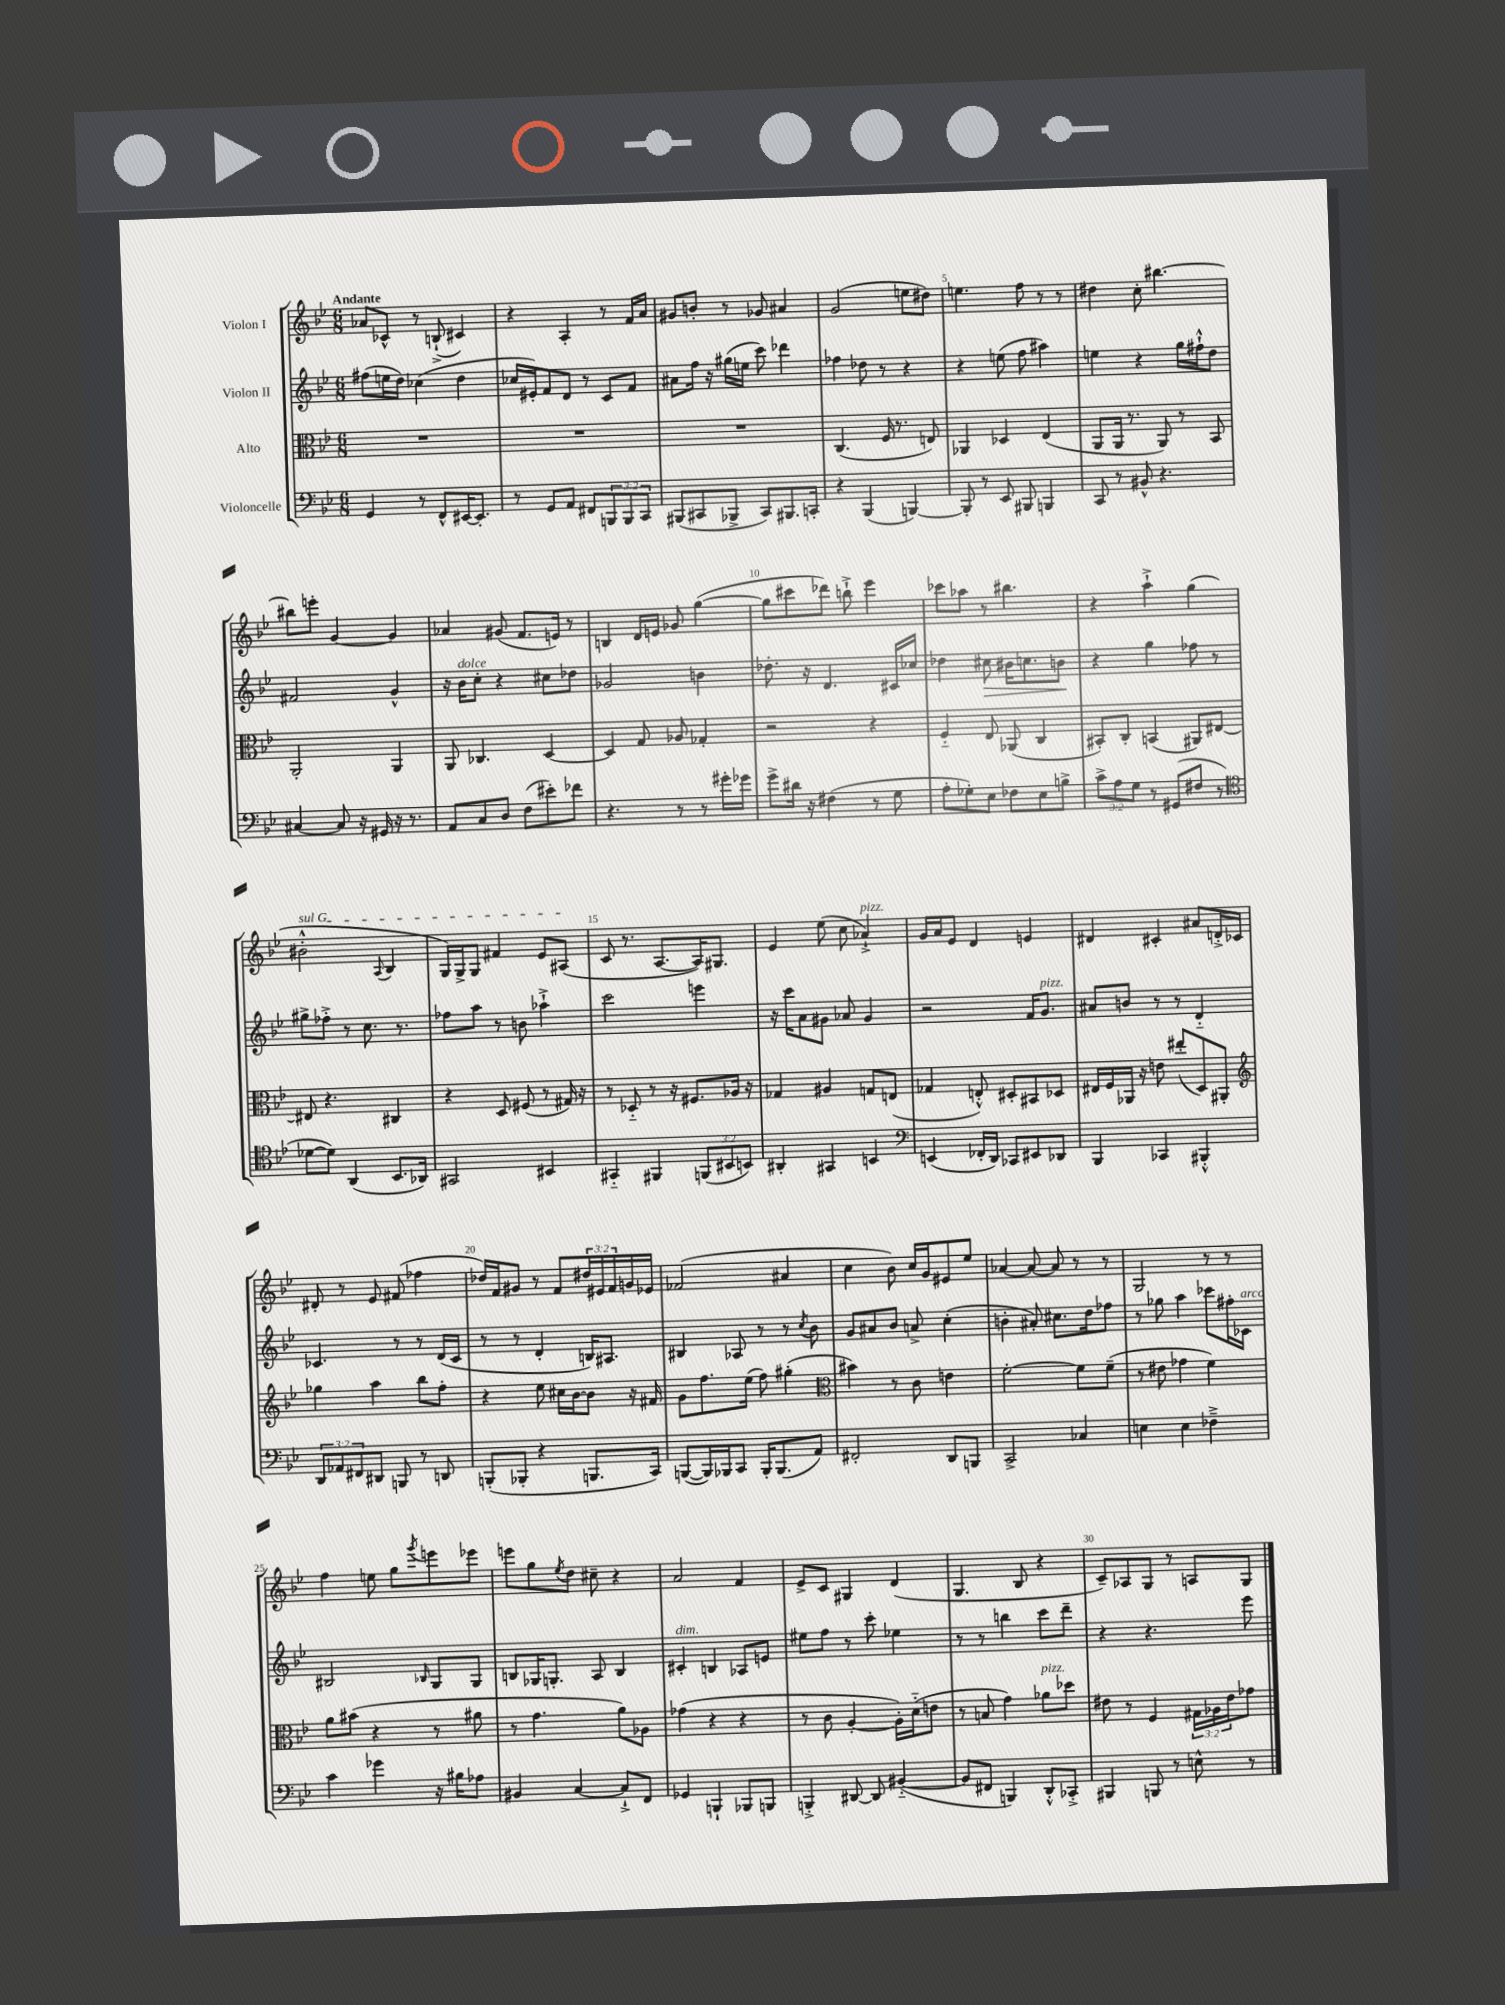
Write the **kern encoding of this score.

**kern	**kern	**kern	**dynam	**kern
*part4	*part3	*part2	*part2	*part1
*staff4	*staff3	*staff2	*staff2	*staff1
*I"Violoncelle	*I"Alto	*I"Violon II	*	*I"Violon I
*clefF4	*clefC3	*clefG2	*	*clefG2
*k[b-e-]	*k[b-e-]	*k[b-e-]	*	*k[b-e-]
*M6/8	*M6/8	*M6/8	*	*M6/8
=1	=1	=1	=1	=1
!	!	!	!	!LO:TX:a:B:t=Andante
4GG/	2.r	(8ff#X\L	.	8a-X/L
.	.	16een\L	.	8c-X^^/J
.	.	16dd\JJ)	.	.
8r	.	(4cc-X\	.	8r
8FF^^/L	.	.	.	(8Bn`^/
[16EE#X/K	.	4dd\	.	4c#X/)
8.EE#'/J]	.	.	.	.
=2	=2	=2	=2	=2
8r	2.r	16cc-X/LL	.	4r
.	.	16e#X'/J)	.	.
8GG/L	.	8f/	.	.
8AA/J	.	8d/J	.	4A'/
8FF#X/L	.	8r	.	.
12BBBn/	.	8c/L	.	8r
12BBB/	.	.	.	.
.	.	8f/J	.	16f/LL
12CC/J	.	.	.	.
.	.	.	.	16a/JJ
=3	=3	=3	=3	=3
(8BBB#X/L	2.r	8a#X\L	.	8g#X/L
8CC#X/	.	16ff\Jk	.	8bn'/J
.	.	16r	.	.
8BBB-X^/J	.	(16gg#X\LL	.	8r
.	.	16een\JJ	.	.
8CC#/L)	.	8ccc\)	.	8g-X/
8.BBB#X/	.	4ddd-X\	.	4a#X/
16CCn'/Jk	.	.	.	.
=4	=4	=4	=4	=4
4r	(4.C/	4ff-X\	.	(2g/
(4BBB-/	.	8dd-X\	.	.
.	16F/	8r	.	.
.	8.r	.	.	.
[4BBBn/)	.	4r	.	8een\L
.	8En/)	.	.	8dd#X\J)
=5	=5	=5	=5	=5
8BBB'/]	4AA-X/	4r	.	4.een\
8r	.	.	.	.
8EE-/	4D-X/	(8een\	.	.
8BBB#X/	.	8ff\	.	8ff\
4BBBn/	(4E-/	4aa#X\)	.	8r
.	.	.	.	8r
=6	=6	=6	=6	=6
8CC/	8AA/L	4een\	.	4dd#X\
8r	16AA/Jk	.	.	.
.	8.r	.	.	.
8BB#X^^/	.	4r	.	8cc'\
4.r	8AA/)	.	.	[4.bb#X\
.	8r	16gg\LL	.	.
.	.	16ff#X`^^\J	.	.
.	8BB-/	8dd\J	.	.
!!LO:LB:g=z
=7	=7	=7	=7	=7
[4C#X/	2AA'/	2f#X/	.	8bb#X\L]
.	.	.	.	8eeen'\J
8C#/]	.	.	.	[4g/
16r	.	.	.	.
16GG#X/	.	.	.	.
16r	4AA/	4g^^/	.	4g/]
8.r	.	.	.	.
=8	=8	=8	=8	=8
8AA/L	8AA/	16r	.	4a-X/
!	!	!LO:TX:a:i:t=dolce	!	!
.	.	16b-\KL	.	.
8C/	4.C-X/	8cc'\J	.	.
8D/J	.	4r	.	(8g#X/
(8F\L	.	.	.	8.f/L
8e#X'\)	[4D/	8cc#X\L	.	.
.	.	.	.	16en/Jk)
8f-X\J	.	8dd-X\J	.	8r
=9	=9	=9	=9	=9
4.r	4D/]	2g-X/	.	4Bn/
.	8G/	.	.	16d/LL
.	.	.	.	16en/JJ
8r	8A-X/	.	.	8g-X/
8r	4G-X'/	4bn\	.	([4gg\
16g#X'\LL	.	.	.	.
16g-X\JJ	.	.	.	.
=10	=10	=10	=10	=10
8g^\L	2r	8.dd-X'\	.	8gg\L]
16d#X\Jk	.	.	.	8ccc#X\
16r	.	16r	.	.
(4F#X\	.	4.d/	.	8ddd-X\J)
.	.	.	.	8bbn`^\
8r	4r	.	.	4eee-\
8G\	.	16c#X/LL	.	.
.	.	16cc-X/JJ	.	.
=11	=11	=11	=11	=11
8A'\L	4F/	4dd-X\	.	8ccc-X\L
8G-X'\)	.	.	.	8aa-X\J
!	!	!	!LO:HP:b	!
8E-\J	8E-/	8cc#X\	>	8r
8F-X\L	(8AA-X/	16b#X\KL	.	4.bb#X\
.	.	8.ccn\	.	.
8E-\	4C/	.	.	.
8Bn^\J	.	8bn\J	.	.
.	.	.	]	.
=12	=12	=12	=12	=12
12c^\L	8BB#X'/L)	4r	.	4r
12A\	.	.	.	.
.	8C'/J	.	.	.
12G\J	.	.	.	.
8r	(4BBn/	4gg\	.	4aa`^\
(8GG#X/L	.	.	.	.
8F#X/J	8AA#X/L)	8ff-X\	.	(4gg\
8r	[8E#X/J	8r	.	.
!!LO:LB:g=z
=13	=13	=13	=13	=13
*clefC4	*	*	*	*
!	!	!	!	!LO:TX:a:i:t=sul G
[8d-X\L	8E#X/]	8gg#X^\L	.	2b#X'^^\
8d-\J])	4.r	8ff-X'^\J	.	.
(4AA/	.	8r	.	.
.	.	8.cc\	.	.
.	.	.	.	8qqA/
8.BB-/L	4C#X/	.	.	4B-/
.	.	8.r	.	.
16AA-X/Jk)	.	.	.	.
=14	=14	=14	=14	=14
2GG#X/	4r	8ff-X\L	.	16G/LL)
.	.	.	.	16G^/J
.	.	8aa\J	.	8G/J
.	8D/	8r	.	4f#X/
.	(8F#X/	8bn\	.	.
4BB#X/	8r	4aa-X`^\	.	8e-/L
.	16G#X/)	.	.	(8A#X/J
.	16r	.	.	.
=15	=15	=15	=15	=15
4GG#X/	8r	2ccc\	.	8c/
.	8D-X/	.	.	8.r
4FF#X/	8r	.	.	.
.	.	.	.	[8.A/L
.	16r	.	.	.
.	8.F#X/L	.	.	.
(12FFn/L	.	4eeen\	.	16A/K])
.	.	.	.	8.G#X/J
12BB#X/	.	.	.	.
.	16A-X/Jk	.	.	.
12BBn/J)	.	.	.	.
.	16r	.	.	.
=16	=16	=16	=16	=16
4AA#X'/	4G-X/	16r	.	4e-/
.	.	16ccc\KL	.	.
.	.	8a\	.	.
4GG#X/	4A#X/	8g#X\J	.	(8ee-\
.	.	8a-X/	.	8cc\
!	!	!	!	!LO:TX:a:i:t=pizz.
4BBn/	8Gn/L	4g#/	.	4a-X`^/)
.	(8En/J	.	.	.
=17	=17	=17	=17	=17
*clefF4	*	*	*	*
(4EEn/	4G-X/	2r	.	16g/LL
.	.	.	.	16a/J
.	.	.	.	8e-/J
16FF-X'/LL	8En'^^/)	.	.	4d/
16DD/JJ)	.	.	.	.
8CC-X/L	8D#X'/L	.	.	.
8EE#X/	8BB#X/	16f/KL	.	4en/
!	!	!LO:TX:a:i:t=pizz.	!	!
.	.	8.g/J	.	.
8DD-X/J	8D-X/J	.	.	.
=18	=18	=18	=18	=18
4BBB-/	16E#X/LL	8a#X/L	.	4d#X/
.	16F/	.	.	.
.	16AA-X/JJ	8bn/J	.	.
.	16r	.	.	.
4CC-X/	8en\	8r	.	4c#X'/
.	(8ee#X'/L	8r	.	.
4BBB#X'^^/	8D/)	4d/	.	8a#X/L
.	8AA#X'/J	.	.	16dn'^/L
.	.	.	.	16c-X/JJ
!!LO:LB:g=z
=19	=19	=19	=19	=19
*	*clefG2	*	*	*
12DD/L	4gg-X\	4.c-X/	.	8d#X'/
12AA-X/	.	.	.	.
.	.	.	.	8r
12FF#X/	.	.	.	.
8DD#X/J	4aa\	.	.	8e-/
8BBBn/	.	8r	.	(8f#X/
8r	8bb-\L	8r	.	4ff-X\
8DDn/	8ff'\J	(16d/LL	.	.
.	.	16c-/JJ	.	.
=20	=20	=20	=20	=20
(8BBBn'/L	4r	8r	.	16dd-X/LL)
.	.	.	.	16f/J
8BBB-X'/J	.	8r	.	8g#X/J
4r	8ee-\	4d'/	.	8r
.	16cc#X\LL	.	.	8f/L
.	[16b-\J	.	.	.
8.BBBn/L	8b-\J]	16Bn/KL)	.	24dd#X/L
.	.	.	.	24e#X/
.	.	8.A#X/J	.	.
.	.	.	.	24f/
.	16r	.	.	16gn/
16CC/Jk)	16f#X/	.	.	16e-X/JJ
=21	=21	=21	=21	=21
([8BBBn/L	8g\L	4B#X/	.	(2f-X/
16BBB/L])	8.ff\	.	.	.
16BBB-X/J	.	.	.	.
8CC/J	.	8A-X/	.	.
.	(16ee-\Jk	.	.	.
16BBB-'/KL	8ff\)	8r	.	.
(8.BBB-/	.	.	.	.
.	(4gg#X'\	8r	.	4a#X/
.	.	8qcc/	.	.
8AA/J)	.	8b-\	.	.
=22	=22	=22	=22	=22
*	*clefC3	*	*	*
2FF#X'/	4b#X\)	8g/L	.	4cc\
.	.	8a#X/	.	.
.	8r	8b-/J	.	8b-\)
.	8c\	8an^/	.	16cc/LL
.	.	.	.	16g/J
8DD/L	4en\	(4cc'\	.	8e#X/
8BBBn/J	.	.	.	8ee-/J
=23	=23	=23	=23	=23
2CC^/	[2f'\	4bn'\	.	[4a-X/
.	.	8a#X'/)	.	8a-/_
.	.	8.cc#X\L	.	8a-/]
4C-X/	8f\L]	.	.	8r
.	.	16dd\k	.	.
.	(8f~\J	8ff-X\J	.	8r
=24	=24	=24	=24	=24
4En\	8r	8r	.	2G/
.	8e#X\	8gg-X\	.	.
4E\	4g-X\	4aa\	.	.
4F-X~^\	4f\)	8ccc-X\L	.	8r
.	.	16ff#X'\L	.	8r
!	!	!LO:TX:a:i:t=arco	!	!
.	.	16c-X\JJ	.	.
!!LO:LB:g=z
=25	=25	=25	=25	=25
4c\	8a\L	2B#X/	.	4ff\
.	(8b#X\J	.	.	.
4g-X\	4r	.	.	8een\
.	.	.	.	8gg\L
.	.	16qqB-X/	.	8qggg/
16r	8r	8G/L	.	8eeen\
16B#X\KL	.	.	.	.
8A-X\J	8a#X\	8G/J	.	8eee-X\J
=26	=26	=26	=26	=26
4BB#X/	8r	8Bn/L	.	8eeen\L
.	4.g\	16G-X/K	.	8gg\
.	.	8.Gn'/J	.	.
.	.	.	.	8qee-/
[4C/	.	.	.	8dd\J
.	.	8A/	.	8cc#X~\
8C`^/L]	8a\L)	4B/	.	4r
8FF/J	8A-X\J	.	.	.
=27	=27	=27	=27	=27
!	!	!LO:TX:a:i:t=dim.	!	!
4GG-X/	(4g-X\	4c#X'/	.	2a/
4BBBn`/	4r	4Bn/	.	.
8BBB-X/L	4r	8A-X/L	.	4f/
8BBBn/J	.	8en/J	.	.
=28	=28	=28	=28	=28
4BBBn'^/	8r	8ee#X\L	.	8e-^/L
.	8c\	8ff\J	.	8c/J
[8DD#X/	[4A'/	8r	.	4G#X/
8DD#/]	.	8ccc'\	.	.
([4BB#X/	16A'\LL])	4ee-X\	.	(4d/
.	(16d\J	.	.	.
.	8en\J	.	.	.
=29	=29	=29	=29	=29
8BB#/L]	8r	8r	.	4.G/
8FF#X/J	8Bn/	8r	.	.
4BBBn/)	4g\)	4bbn\	.	.
.	.	.	.	8B-/
!	!LO:TX:a:i:t=pizz.	!	!	!
8DD'^^/L	8a-X\L	8ccc\L	.	4r
8CC-X'^/J	8dd-X\J	8ddd~\J	.	.
=30	=30	=30	=30	=30
4BBB#X/	8e#X\	4r	.	8c~/L)
.	8r	.	.	8A-X/
8BBBn/	4F/	4.r	.	8G/J
8r	.	.	.	8r
8En^^\	24G#X\LL	.	.	8An/L
.	24A-X\	.	.	.
.	24e#\J	.	.	.
8r	8g-X\J	8eee-\	.	8G/J
==	==	==	==	==
*-	*-	*-	*-	*-
